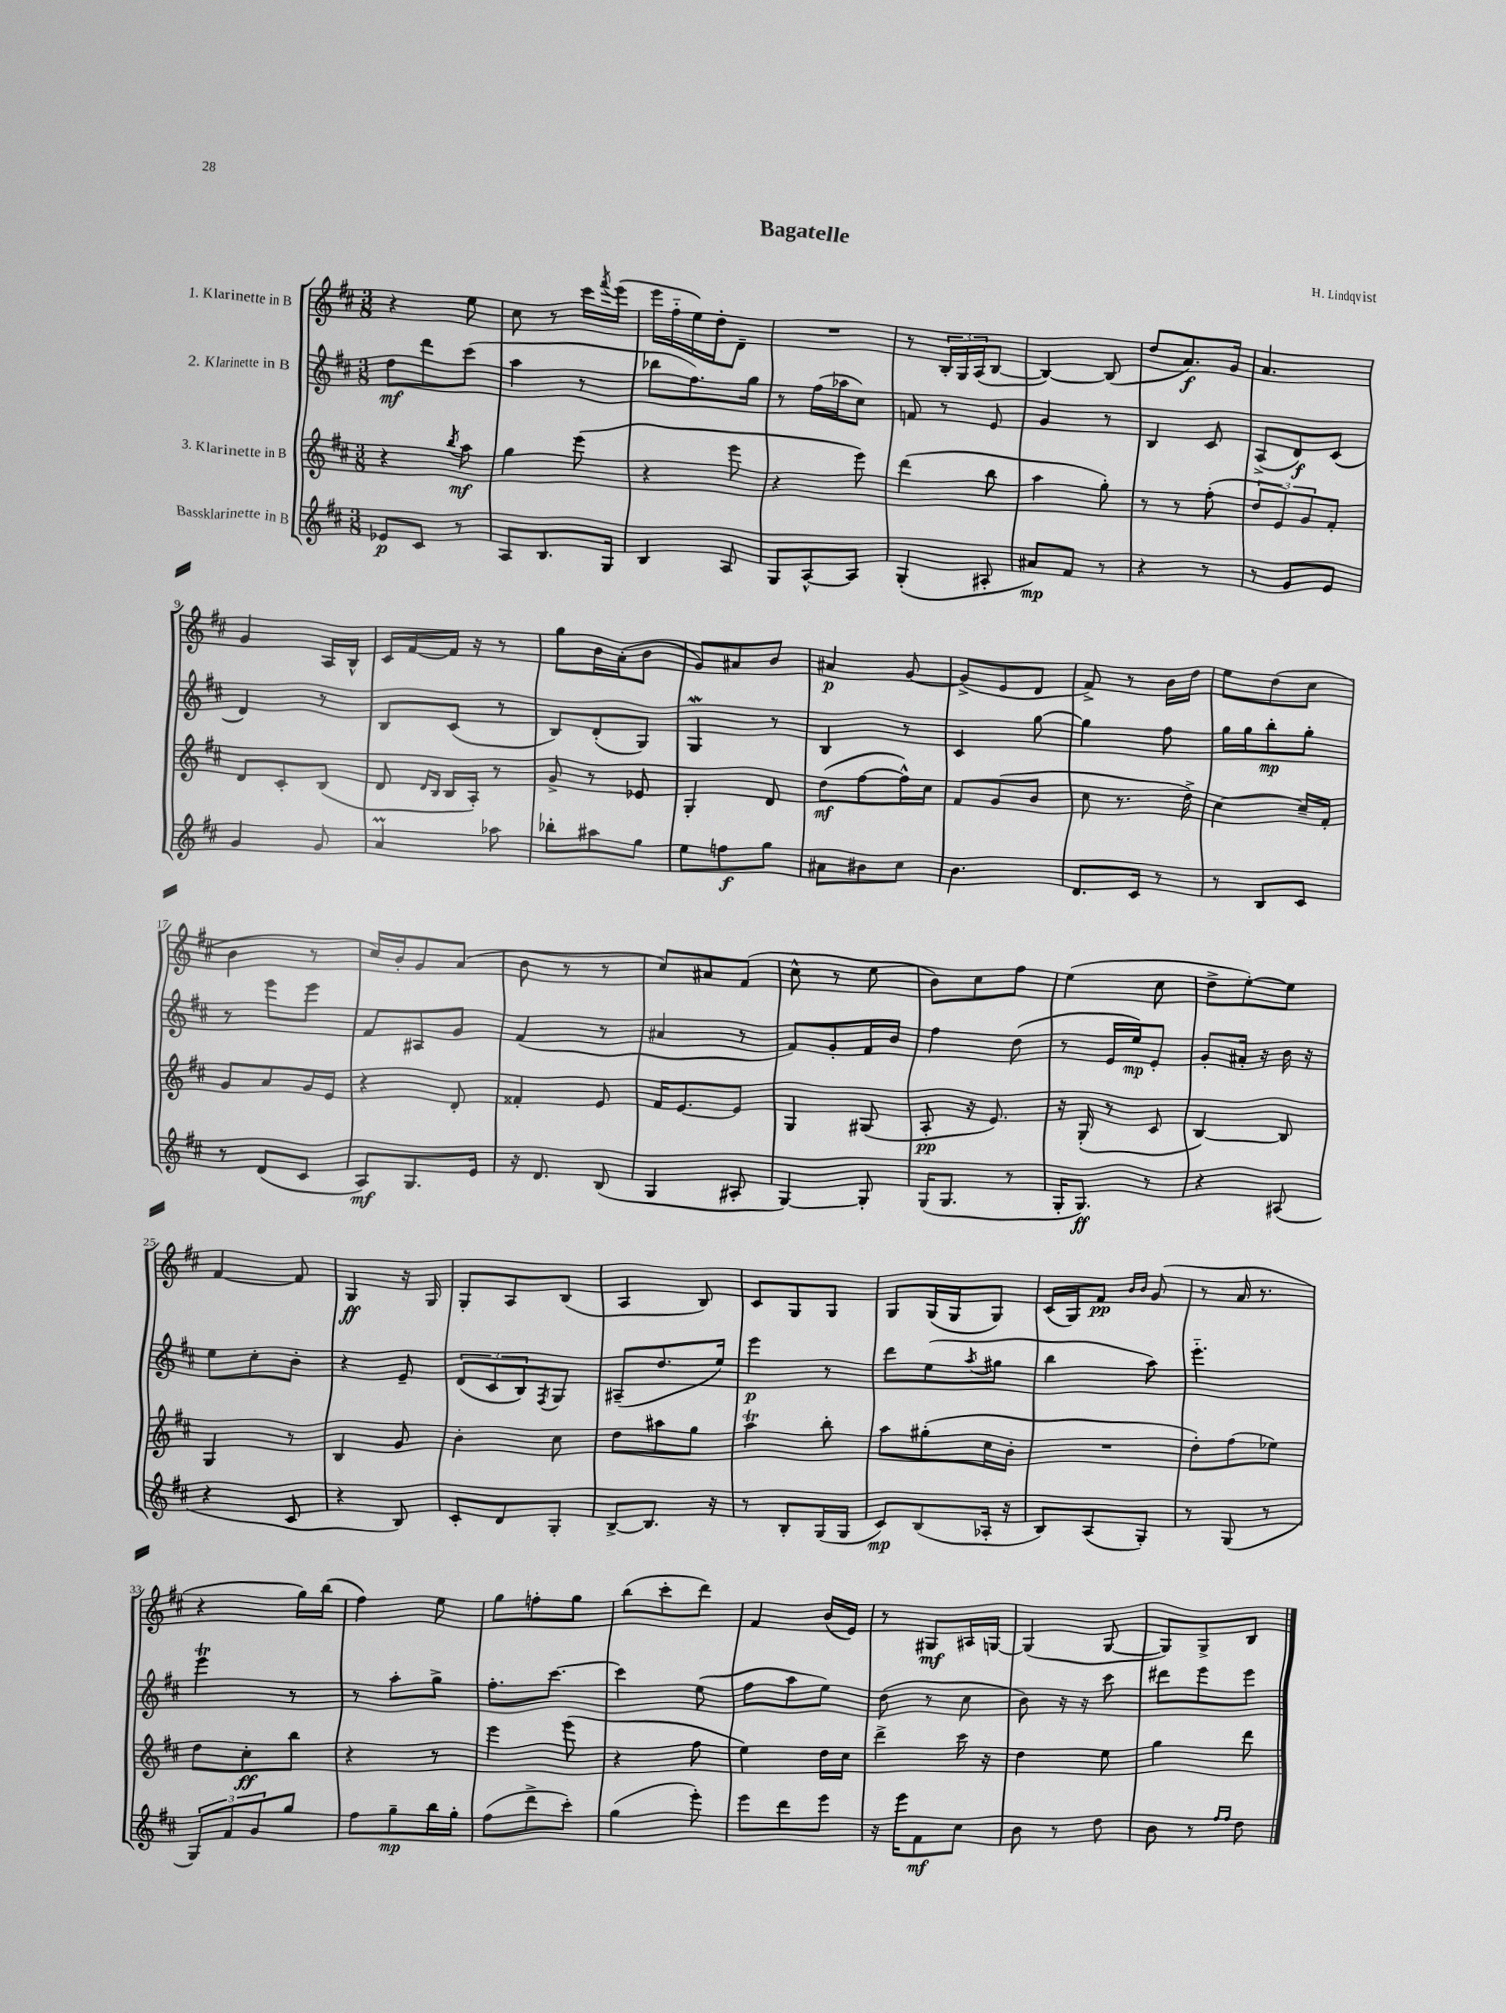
\header { title = "Bagatelle" composer = "H. Lindqvist" }
<<
\new StaffGroup <<
\new Staff = "s0" \with { instrumentName = "1. Klarinette in B" } {
    \clef treble \key d \major \numericTimeSignature \time 3/8
    r4 e''8 |
    cis''8 r8 cis'''16 \acciaccatura { fis'''8 } e'''16( |
    e'''16 fis''16-_ e''16) d''16-. d'8-- |
    R4. |
    r8 \tuplet 3/2 { b16-. g16 a16( } b8~ |
    b4~) b8( |
    d''8 a'8.\f) g'16 |
    a'4. |
    g'4 a16 b16-^ |
    cis'16 fis'16~ fis'16 r16 r8 |
    g''8 b'16 a'16-.( b'8 |
    g'8) ais'8 b'8 |
    ais'4\p g'8~ |
    g'8->( e'8 d'8 |
    fis'8->) r8 b'16 d''16 |
    e''8 d''8( cis''8 |
    b'4 r8 |
    cis''16) b'16-. g'8 a'8( |
    b'8 r8 r8 |
    cis''8) ais'8 fis'8( |
    cis''8-^ r8 e''8 |
    b'8) cis''8 fis''8 |
    e''4( cis''8 |
    d''8-> e''8~-.) e''8 |
    fis'4~ fis'8 |
    g4\ff r16 g16 |
    g8-. a8 b8( |
    a4 b8) |
    cis'8 g8 g8 |
    g8 g16( g16 g8) |
    cis'16( g16) fis'8\pp \grace { b'16 b'16 } g'8( |
    r8 a'16 r8. |
    r4 g''16) b''16( |
    fis''4) e''8 |
    g''8 f''8-. g''8 |
    b''8( cis'''8-. d'''8) |
    fis'4 b'16( e'16) |
    r8 gis8\mf ais16 g16~ |
    g4( g8~ |
    g8) g8-> b8 \bar "|." |
}
\new Staff = "s1" \with { instrumentName = "2. Klarinette in B" } {
    \clef treble \key d \major \numericTimeSignature \time 3/8
    d''8\mf d'''8 cis'''8( |
    a''4 r8 |
    bes''8 fis''8.) g''16 |
    r8 fis''16( aes''16 cis''8) |
    f'8 r8 e'8 |
    g'4 r8 |
    b4 cis'8 |
    a8->( d'8\f) cis'8( |
    d'4) r8 |
    b8 cis'8( r8 |
    b8) d'8-.( g8) |
    g4\mordent r8 |
    b4 r8 |
    cis'4 g''8~ |
    g''4 fis''8 |
    g''16 g''16 b''8-.\mp g''8-. |
    r8 e'''8 e'''8 |
    fis'8 ais8 g'8 |
    fis'4( r8 |
    ais'4 r8 |
    fis'8) g'8-. fis'16 b'16 |
    fis''4 d''8( |
    r8 e'16 e''16\mp) e'8-. |
    g'8-. ais'16-. r16 b'16 r16 |
    e''8 cis''8-. b'8-. |
    r4 e'8-- |
    \tuplet 3/2 { d'8( cis'8 b8) } \acciaccatura { fis8 } g8 |
    ais8--( d''8. e''16) |
    e'''4\p r8 |
    d'''8 e''8( \acciaccatura { a''8 } gis''8 |
    b''4 a''8) |
    e'''4.-_ |
    e'''4\trill r8 |
    r8 a''8-. g''8-> |
    fis''8.-. cis'''8.~ |
    cis'''4 e''8( |
    fis''8 a''8 e''8) |
    d''8( r8 cis''8 |
    b'8) r16 r16 cis'''8 |
    dis'''8 e'''8 e'''8 \bar "|." |
}
\new Staff = "s2" \with { instrumentName = "3. Klarinette in B" } {
    \clef treble \key d \major \numericTimeSignature \time 3/8
    r4 \acciaccatura { b''8 } a''8\mf |
    g''4 e'''8( |
    r4 e'''8 |
    r4 e'''8) |
    d'''4( b''8 |
    a''4 g''8-.) |
    r8 r8 fis''8-.( |
    \tuplet 3/2 { d''8 e'8) g'8 } fis'8-. |
    d'8 cis'8-. b8( |
    d'8 \grace { d'16 b16 } b16 a16-.) r8 |
    g'8-> r8 ees'8 |
    g4-. d'8 |
    d''8\mf( fis''8~ fis''16-^) cis''16 |
    fis'8 g'8( b'8 |
    cis''8 r8. d''16->) |
    cis''4~ cis''16-- fis'16-. |
    g'8 a'8 g'16 e'16 |
    r4 d'8-. |
    fisis'4-. e'8 |
    fis'16 e'8.~ e'8 |
    g4 gis8( |
    a8-.\pp r16 e'8.) |
    r16 g16-.( r8 cis'8 |
    b4~) b8 |
    g4 r8 |
    b4 g'8 |
    b'4-. cis''8 |
    d''8 ais''8 g''8 |
    a''4\trill b''8-. |
    a''8 gis''8-.( cis''16 b'16-. |
    R4. |
    d''8-.) fis''8( ees''8) |
    d''8 cis''8-.\ff b''8 |
    r4 r8 |
    e'''4 e'''8( |
    r4 fis''8 |
    e''4) d''16 cis''16 |
    d'''4-> cis'''16 r16 |
    d''4 e''8 |
    g''4 d'''8 \bar "|." |
}
\new Staff = "s3" \with { instrumentName = "Bassklarinette in B" } {
    \clef treble \key d \major \numericTimeSignature \time 3/8
    ees'8\p cis'8 r8 |
    a8 b8. g16 |
    b4 a8 |
    g8 a8~-^ a8 |
    g4-.( ais8-. |
    ais'8\mp) fis'8 r8 |
    r4 r8 |
    r8 g'8 e'8 |
    g'4 g'8 |
    a'4\prall aes''8 |
    bes''8-. ais''8 g''8 |
    e''8 f''8\f g''8 |
    ais'8 bis'8 cis''8 |
    b'4. |
    d'8. cis'16 r8 |
    r8 b8 cis'8 |
    r8 d'8( cis'8 |
    a8\mf) g8. e'16 |
    r16 d'8. b8( |
    g4 ais8-. |
    g4~) g8-. |
    g16( g8. r8 |
    g16-. g8.\ff) r8 |
    r4 ais8( |
    r4 cis'8 |
    r4 b8) |
    cis'8-. d'8 g8-. |
    b8~-> b8. r16 |
    r8 b8-. g16( g16 |
    cis'8\mp) b8( aes16-. r16 |
    b8) a8( g8-.) |
    r8 g8( r8 |
    \tuplet 3/2 { g8) fis'8 g'8 } g''8 |
    fis''8 g''8--\mp b''16 g''16-. |
    fis''8( d'''8-> cis'''8-.) |
    g''4( e'''8-.) |
    e'''8 d'''8 e'''8 |
    r16 e'''16 fis'8\mf cis''8 |
    b'8 r8 d''8 |
    b'8 r8 \grace { fis''16 fis''16 } d''8 \bar "|." |
}
>>
>>
